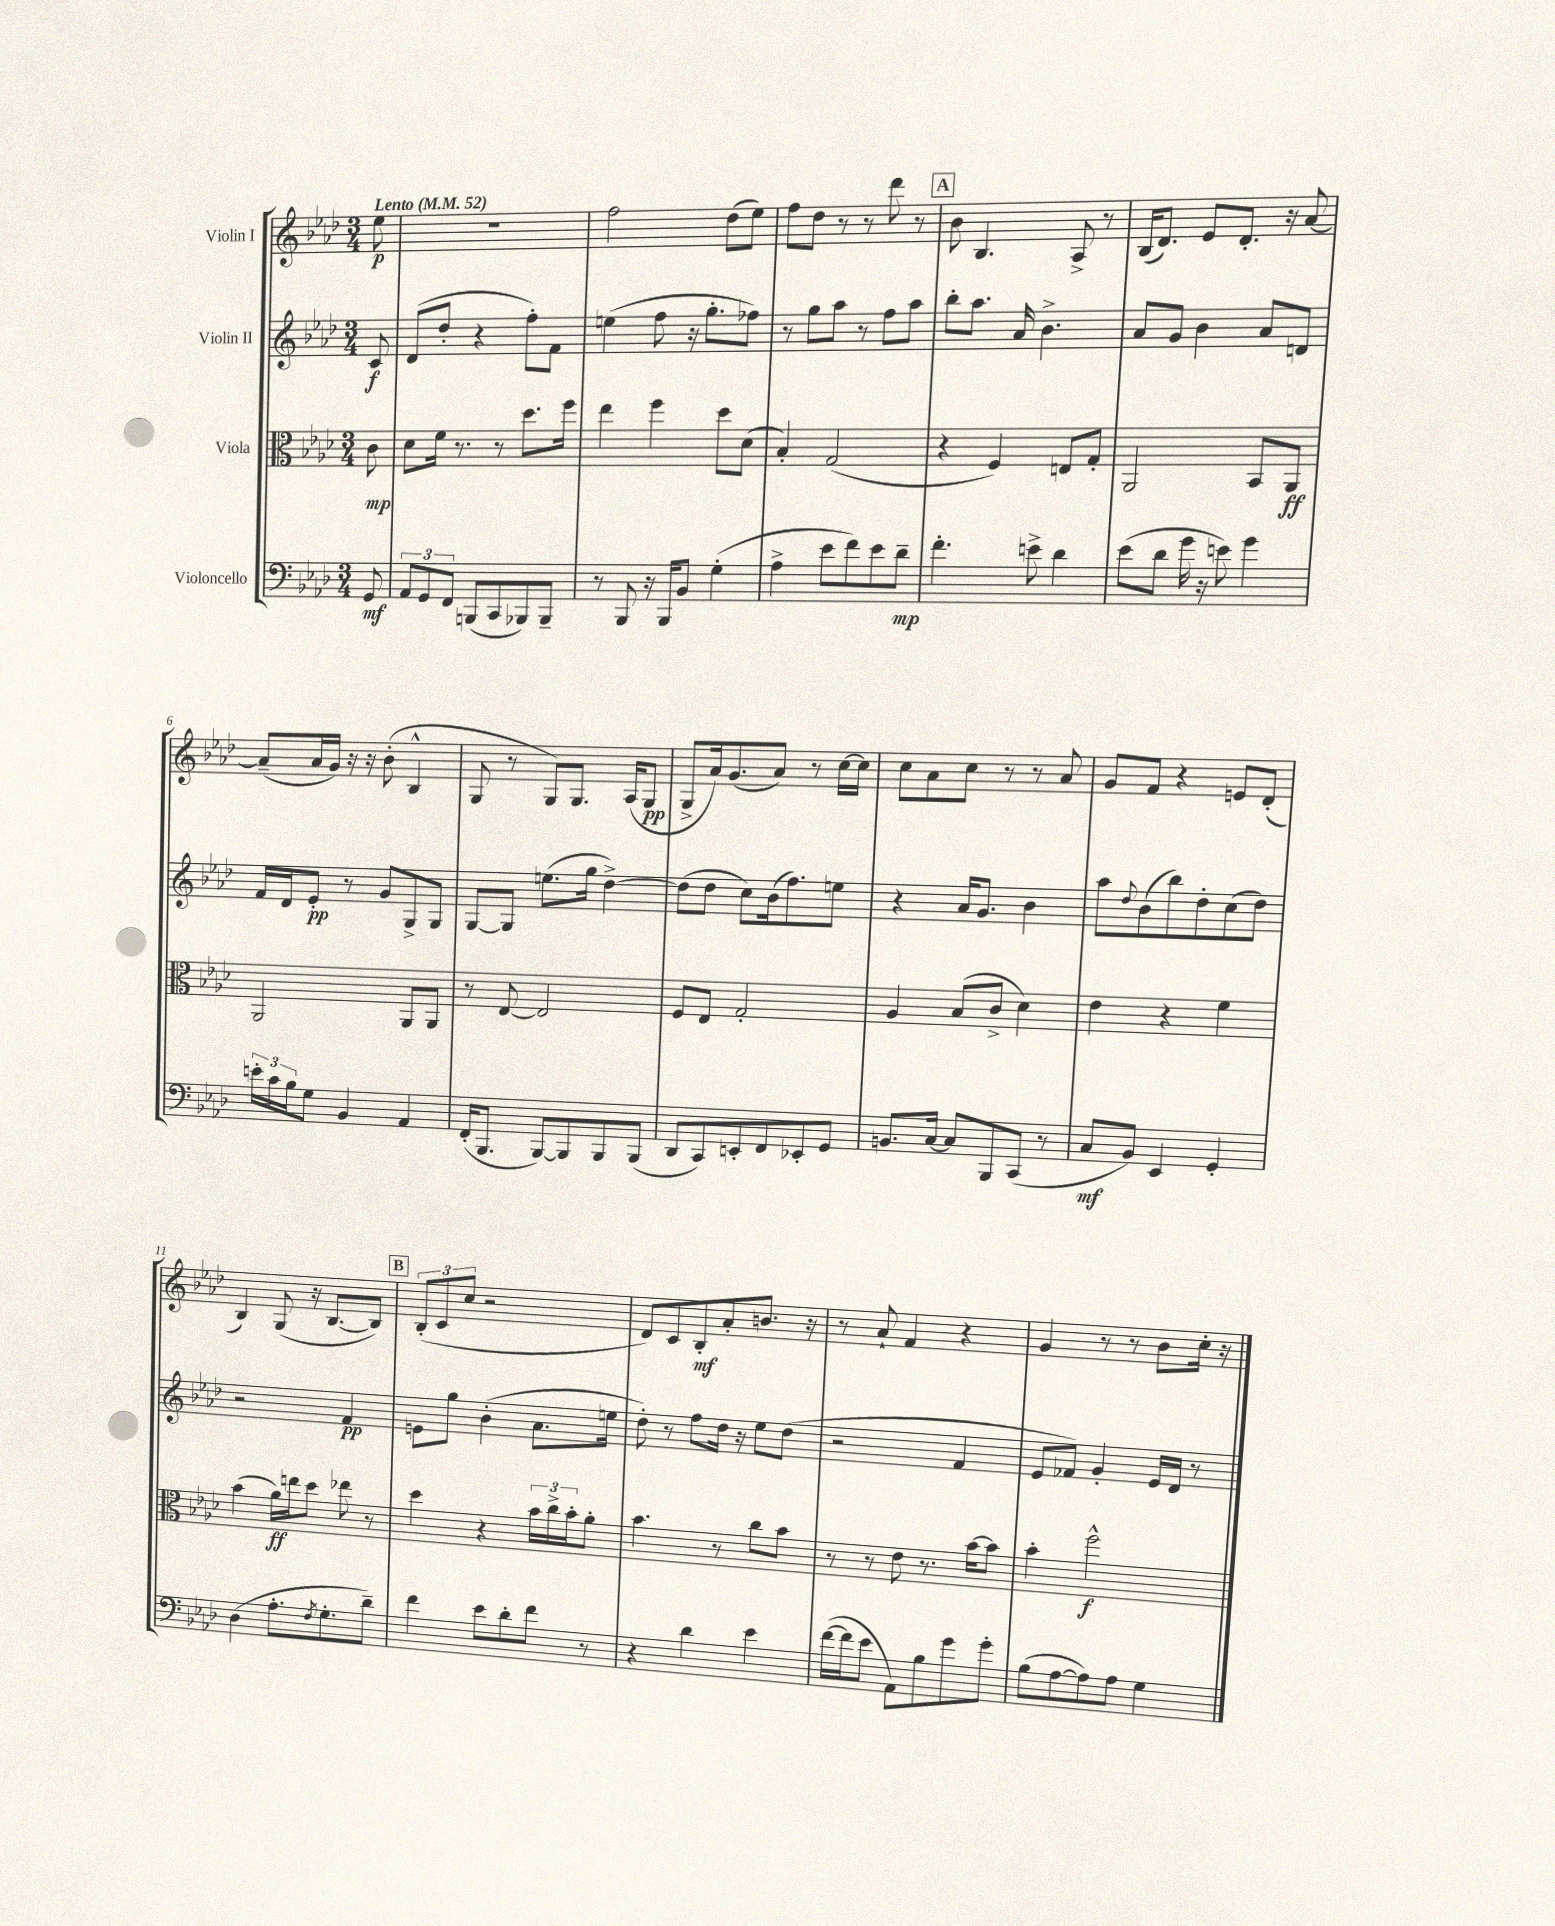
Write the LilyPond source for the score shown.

<<
\new StaffGroup <<
\new Staff = "s0" \with { instrumentName = "Violin I" } {
    \clef treble \key aes \major \numericTimeSignature \time 3/4 \partial 8 \tempo "Lento" 4 = 52
    ees''8\p |
    R2. |
    f''2 des''8( ees''8) |
    f''8 des''8 r8 r8 des'''8 r8 |
    \mark \markup { \box "A" } bes'8 bes4. aes8-> r8 |
    bes16( des'8.) ees'8 des'8.-. r16 aes'8~ |
    aes'8--( aes'16 g'16) r16 r16 bes'8-.( bes4-^ |
    g8 r8 g8) g8. aes16( g8\pp |
    g8-> aes'16) g'8.( aes'8) r8 c''16~ c''16 |
    c''8 aes'8 c''8 r8 r8 aes'8 |
    g'8 f'8 r4 e'8 des'8-.( |
    bes4) g8( r16 bes8.~ bes8) |
    \mark \markup { \box "B" } \tuplet 3/2 { bes8-.( c'8 c''8 } r2 |
    des'8) c'8 bes8-.\mf aes'8-. b'8. r16 |
    r8 aes'8-! f'4 r4 |
    g'4 r8 r8 bes'8 c''16-. r16 \bar "|." |
}
\new Staff = "s1" \with { instrumentName = "Violin II" } {
    \clef treble \key aes \major \numericTimeSignature \time 3/4 \partial 8
    c'8\f |
    des'8( des''8-. r4 f''8-.) f'8 |
    e''4( f''8 r16 g''8.-. fes''8) |
    r8 g''8 aes''8 r8 f''8 aes''8 |
    \mark \markup { \box "A" } bes''8-. aes''8. aes'16 bes'4.-> |
    aes'8 g'8 bes'4 aes'8 d'8 |
    f'16 des'16 ees'8-.\pp r8 g'8 g8-> g8 |
    g8~ g8 e''8.( g''16 des''4~->) |
    des''8( des''8 c''8) bes'16( f''8.) e''8 |
    r4 aes'16 g'8. bes'4 |
    aes''8 \appoggiatura { des''8 } bes'8( bes''8) des''8-. c''8( des''8) |
    r2 f'4\pp |
    \mark \markup { \box "B" } e'8 g''8 bes'4-.( aes'8. e''16 |
    des''8-.) r8 f''8 des''16 r16 ees''8 des''8( |
    r2 f'4 |
    ees'8 fes'8) g'4-. ees'16 des'16 r8 \bar "|." |
}
\new Staff = "s2" \with { instrumentName = "Viola" } {
    \clef alto \key aes \major \numericTimeSignature \time 3/4 \partial 8
    c'8\mp |
    des'8 f'16 r8. r8 des''8. f''16 |
    ees''4 f''4 des''8 des'8( |
    bes4-.) g2( |
    \mark \markup { \box "A" } r4 f4) e8 g8-. |
    aes,2 bes,8 aes,8\ff |
    aes,2 aes,8 aes,8 |
    r8 ees8~ ees2 |
    f8 ees8 g2-. |
    aes4 bes8( c'8-> des'4) |
    ees'4 r4 f'4 |
    bes'4( aes'16\ff) e''16 des''8 ees''8 r8 |
    \mark \markup { \box "B" } des''4 r4 \tuplet 3/2 { bes'16 c''16-> bes'16-. } aes'8-. |
    bes'4. r8 c''8 bes'8 |
    r8 r8 ees'8 r8. bes'16~ bes'8 |
    bes'4-. f''2-^\f \bar "|." |
}
\new Staff = "s3" \with { instrumentName = "Violoncello" } {
    \clef bass \key aes \major \numericTimeSignature \time 3/4 \partial 8
    g,8\mf |
    \tuplet 3/2 { aes,8 g,8 f,8 } b,,8( c,8 bes,,8) bes,,8-- |
    r8 bes,,8 r16 bes,,16 bes,8 g4-.( |
    aes4-> ees'8 f'8) ees'8 des'8--\mp |
    \mark \markup { \box "A" } f'4.-. e'8-> des'4 |
    ees'8( des'8 g'16 r16 e'8) g'4 |
    \tuplet 3/2 { e'16-. c'16 bes16 } g8 bes,4 aes,4 |
    f,16-.( bes,,8. bes,,8~) bes,,8 bes,,8 bes,,8( |
    des,8 c,8) e,8-. f,8 ees,8-. g,8 |
    b,8. c16~ c8 bes,,8 c,8( r8 |
    c8\mf bes,8) ees,4 g,4-. |
    des4( aes8.-. \acciaccatura { f8 } g8.-. des'8--) |
    \mark \markup { \box "B" } f'4 ees'8 des'8-. f'8 r8 |
    r4 des'4 ees'4 |
    f'16~( f'16 ees'8 aes,8) bes8 g'8 g'8-. |
    bes8( aes8~ aes8) aes8 g4 \bar "|." |
}
>>
>>
